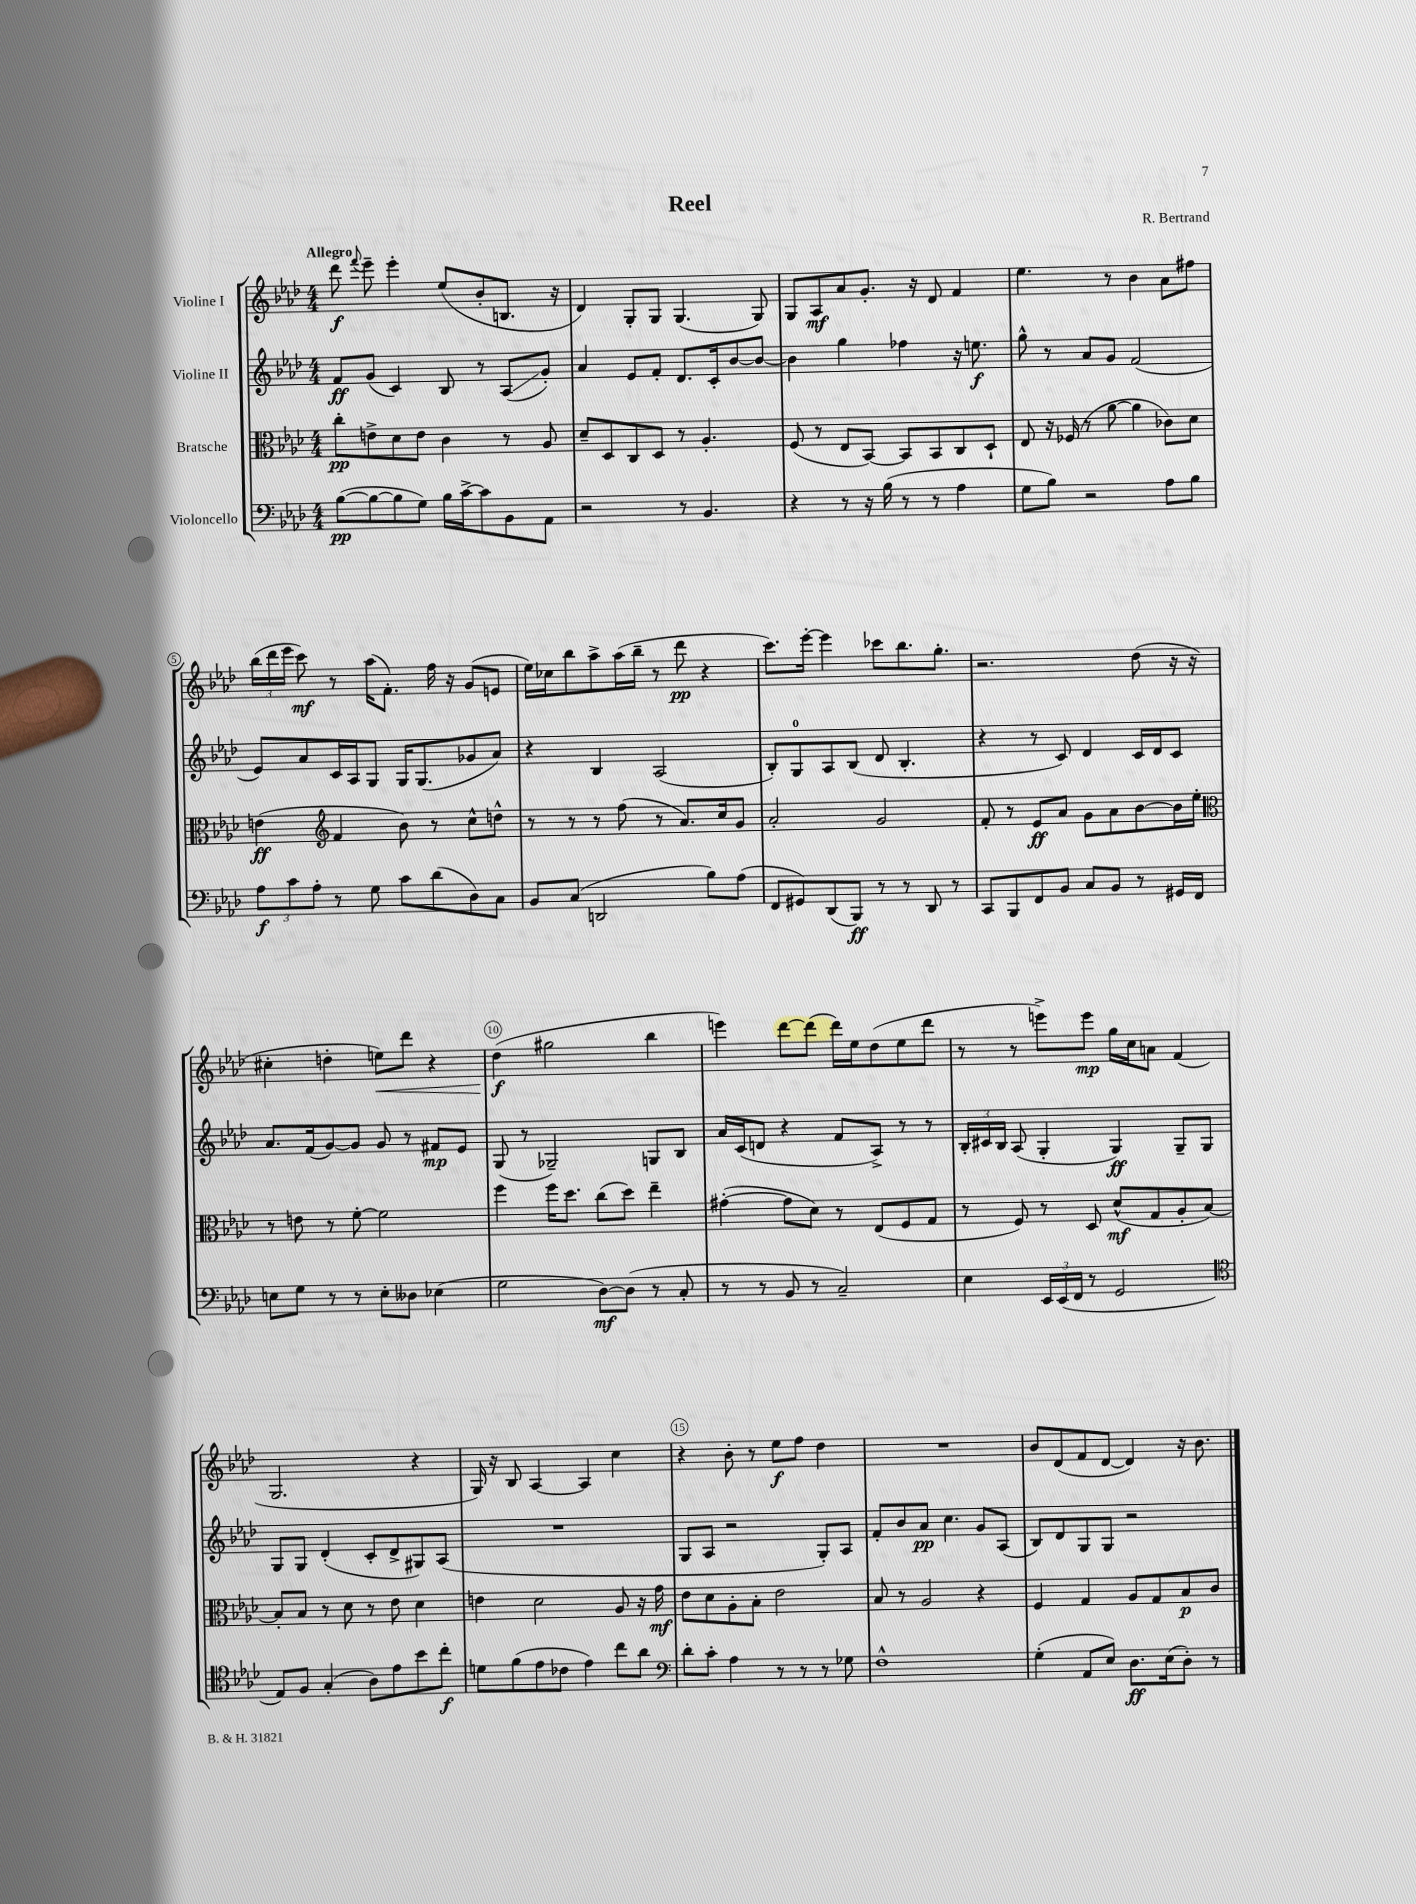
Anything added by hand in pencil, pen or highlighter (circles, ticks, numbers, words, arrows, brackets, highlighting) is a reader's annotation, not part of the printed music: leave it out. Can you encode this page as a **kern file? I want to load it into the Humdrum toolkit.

**kern	**kern	**kern	**kern
*staff4	*staff3	*staff2	*staff1
*clefF4	*clefC3	*clefG2	*clefG2
*k[b-e-a-d-]	*k[b-e-a-d-]	*k[b-e-a-d-]	*k[b-e-a-d-]
*M4/4	*M4/4	*M4/4	*M4/4
([8B-	8cc'	8f	8ddd-
.	.	.	8qqfff
8B-_	8e^	(8g	8eee-~
8B-]	8d-	4c)	4eee-'
8G)	8e	.	.
16B-	4c	8B-	(8ee-
[16c^	.	.	.
8c]	.	8r	8b-'
8BB-	8r	(8A-	8.B
8AA-	8A-	8g')	.
.	.	.	16r
=	=	=	=
2r	8d-~	4a-	4d-)
.	8D-	.	.
.	8C	8e-	8G'
.	8D-	8f'	8G
8r	8r	8.d-	(4.G
4.BB-	4.A-'	.	.
.	.	16c'	.
.	.	[8b-	.
.	.	8b-_	8G)
=	=	=	=
4r	(8F	4b-]	8G
.	8r	.	8A-
8r	8E-	4gg	8a-
16r	[8BB-)	.	8.g'
(16B-	.	.	.
8r	8BB-]	4ff-	.
.	.	.	16r
8r	8BB-	.	8d-
4A-	8C	16r	4f
.	.	8.ee	.
.	8D-`	.	.
=	=	=	=
8G	8E-	8gg^^	4.ee-
8B-)	16r	8r	.
.	(16F-	.	.
2r	8r	8a-	.
.	[8a-	8g	8r
.	4a-]	(2f	4b-
8A-	8c-)	.	8a-
8B-	8d-	.	8ff#
=	=	=	=
12A-	(4e	8e-)	(24bb-
.	.	.	24ddd-
12c	.	.	24eee-
.	.	8a-	8ccc)
12A-'	.	.	.
*	*clefG2	*	*
8r	4f	16c	8r
.	.	16A-	.
8G	.	8G	(16aa-
.	.	.	8.f')
8c	8b-)	16G	.
.	.	(8.G	.
(8d-	8r	.	16ff
.	.	.	16r
8D-)	8cc^^	8g-	(8g
8C	8dd^^	8a-)	8e
=	=	=	=
8BB-	8r	4r	16ee-)
.	.	.	16cc-
(8C	8r	.	8bb-
2DD	8r	4B-	8aa-^
.	(8ff	.	(16aa-
.	.	.	16bb-~
.	8r	(2A-	8r
.	8.a-)	.	8ddd-
8B-)	.	.	4r
.	16cc	.	.
(8A-	8g	.	.
=	=	=	=
8FF	2a-'	8B-')	8.ccc)
8GG#)	.	8G	.
.	.	.	[16eee-'
(8DD-	.	8A-	4eee-]
8BBB-)	.	(8B-	.
8r	2g	8d-	8ccc-
8r	.	4.B-'	8.bb-
8DD-	.	.	.
.	.	.	8.gg'
8r	.	.	.
=	=	=	=
8CC	8f'	4r	2.r
8BBB-	8r	.	.
8FF	8e-	8r	.
8BB-	8a-	8c)	.
8C	8g	4d-	.
8BB-	8a-	.	.
8r	[8b-	16c	(8dd-
.	.	16d-	.
16GG#	16b-]	8c	16r
16FF	16ee-'	.	16r
=	=	=	=
*	*clefC3	*	*
8E	8r	8.a-	4cc#'
8G	8e	.	.
.	.	(16f	.
8r	8r	[8g)	4dd'
8r	[8f'	8g]	.
8E'	2f]	8g	8ee)
8D--	.	8r	8ddd-
(4E-	.	8f#	4r
.	.	8e-	.
=	=	=	=
2G	4ff	(8G	(4dd-
.	.	8r	.
.	16ff	2G-~)	2gg#
.	8.dd-	.	.
[8D-)	(8cc	.	.
(8D-]	8dd-)	.	.
8r	4ee-~	8G	4bb-
8C'	.	8B-	.
=	=	=	=
8r	([4g#'	16a-	4eee)
.	.	(16c	.
8r	.	8d	.
8BB-	8g#]	4r	[8ddd-
8r	8d-)	.	(8ddd-]
2C~)	8r	8f	16ddd-)
.	.	.	16ee-
.	(8E-	8A-^)	(8dd-
.	8F	8r	8ee-
.	8G	8r	8ddd-
=	=	=	=
4E-	8r	24B-'	8r
.	.	24c#	.
.	.	24B-	.
.	8F)	(8A-	8r
24EE-	8r	4G'	8eee^)
(24EE-	.	.	.
24FF	.	.	.
8r	8D-	.	8eee
2GG	(8d-^^	4G)	16gg
.	.	.	16cc
.	8G	.	8a
.	8A-'	8G~	(4f
.	[8B-)	8G	.
=	=	=	=
*clefC4	*	*	*
8E-)	8B-']	8G	2.G
8F	8B-	8G	.
(4G'	8r	(4d-'	.
.	8d-	.	.
8A-)	8r	8c'	.
8e-	8e-	8d-^	.
8b-	4d-	8G#)	4r
8cc'	.	(8A-	.
=	=	=	=
8d	4e	1r	16G)
.	.	.	16r
(8f	.	.	8B-
8e-	2d-	.	[4A-
8c-	.	.	.
4e-)	.	.	4A-]
8cc	8A-	.	4cc
8a-	16r	.	.
.	16g	.	.
=	=	=	=
*clefF4	*	*	*
8d-'	8e-	8G	4r
8c'	8d-	8A-	.
4A-	8A-'	2r	8b-'
.	8B-'	.	8r
8r	2e-	.	8ee-
8r	.	.	8ff
8r	.	8G')	4dd-
8G-	.	8A-	.
=	=	=	=
1F^^	8B-	8f'	1r
.	8r	8b-	.
.	2A-	8a-	.
.	.	4.cc	.
.	4r	8g	.
.	.	(8A-	.
=	=	=	=
(4G'	4F	8B-)	8b-
.	.	8d-	(8d-
8AA-	4G	8G	8f
8E-)	.	8G	[8d-
8.D-	8A-	2r	4d-])
.	8G	.	.
(16E-	.	.	.
8D-')	8B-	.	16r
.	.	.	8.b-
8r	8c	.	.
==	==	==	==
*-	*-	*-	*-
